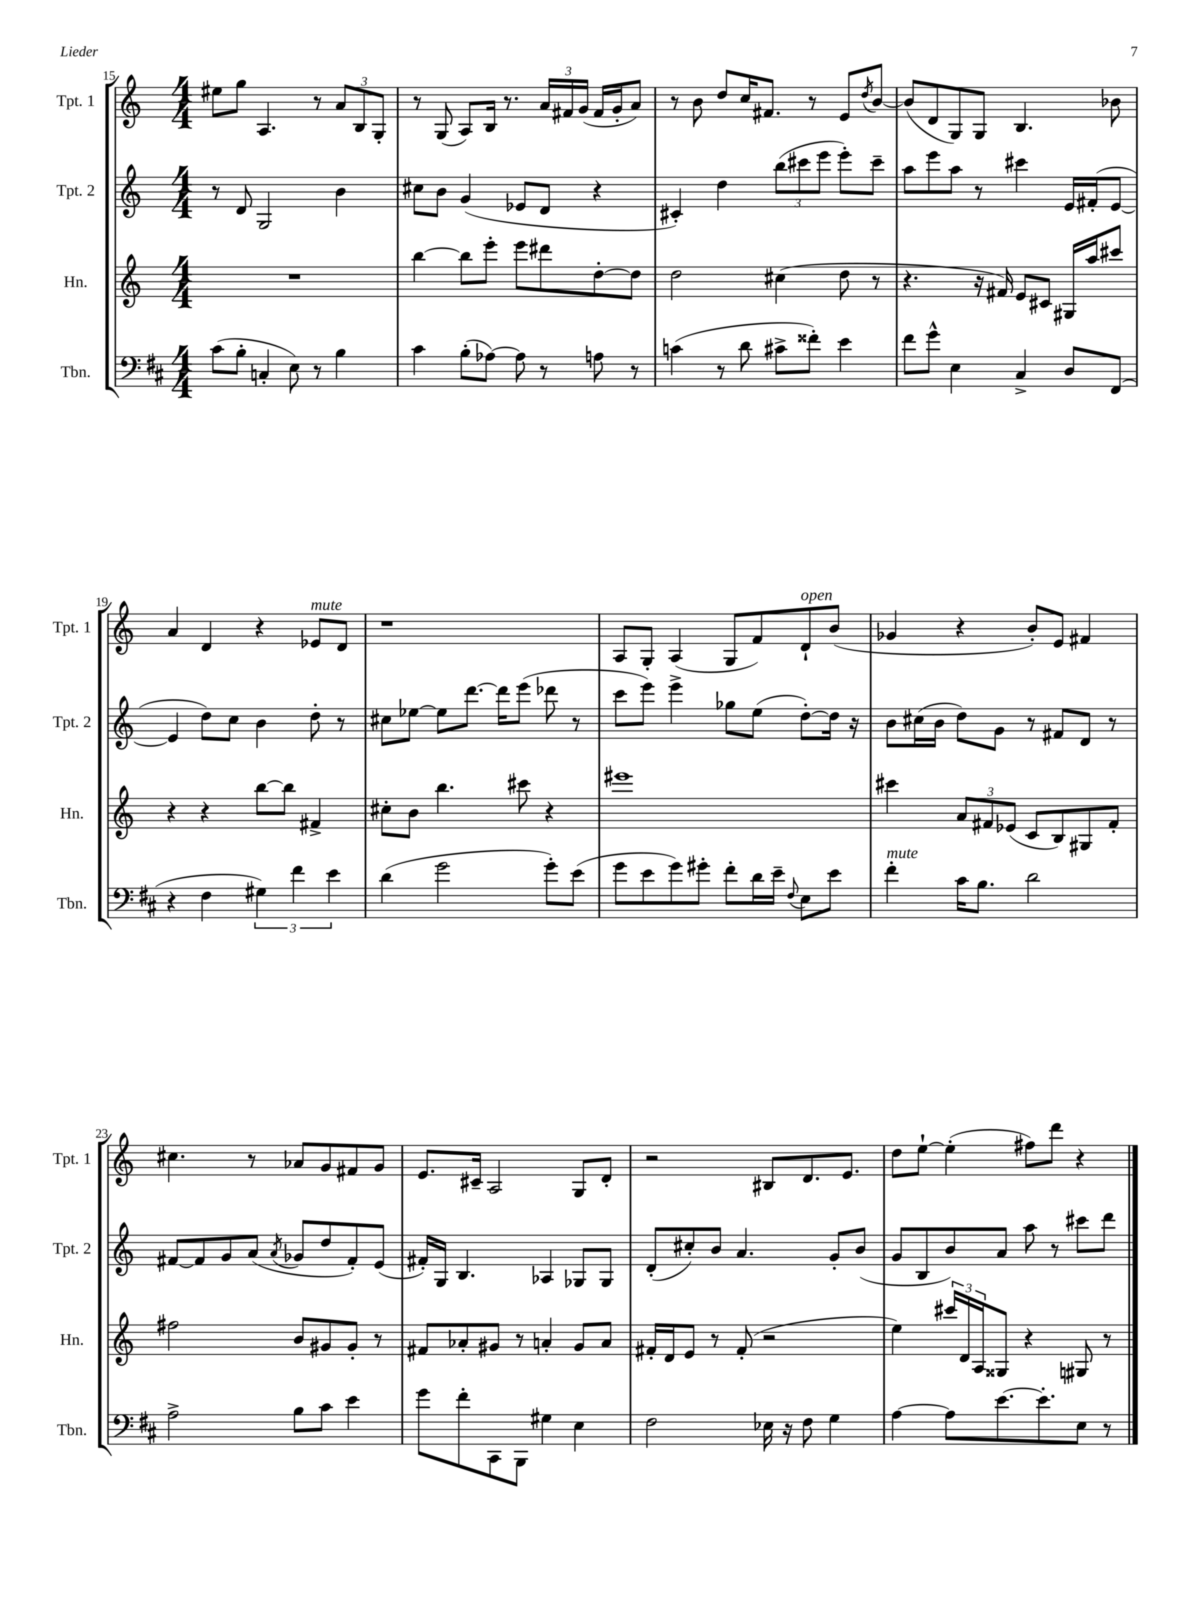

**kern	**kern	**kern	**kern
*staff4	*staff3	*staff2	*staff1
*clefF4	*clefG2	*clefG2	*clefG2
*k[f#c#]	*k[]	*k[]	*k[]
*M4/4	*M4/4	*M4/4	*M4/4
(8c#	1r	8r	8ee#
8B'	.	8d	8gg
4C'	.	2G	4.A
8E)	.	.	.
8r	.	.	8r
4B	.	4b	12a
.	.	.	12B
.	.	.	12G'
=	=	=	=
4c#	[4bb	8cc#	8r
.	.	8b	(8G
(8B'	8bb]	(4g	8A)
[8A-)	8eee'	.	16B
.	.	.	8.r
8A-]	8eee	8e-	.
8r	8ddd#	8d	24a
.	.	.	24f#
.	.	.	(24g
8A	[8dd'	4r	16f#
.	.	.	16g'
8r	8dd]	.	8a)
=	=	=	=
(4c	2dd	4c#')	8r
.	.	.	8b
8r	.	4dd	8dd
8d	.	.	16cc
.	.	.	8.f#
8c#^	(4cc#	(12bb	.
.	.	12ccc#	.
8f##')	.	.	8r
.	.	12eee	.
4e	8dd	8eee')	8e
.	.	.	8qdd
.	8r	8ccc#~	[8b
=	=	=	=
8f#	4.r	8aa	(8b]
8g^^	.	8eee	8d
4E	.	8aa	8G)
.	16r	8r	8G
.	16f#)	.	.
4C#^	8e	4ccc#	4.B
.	8c#	.	.
8D	16G#	16e	.
.	16aa	(16f#'	.
(8FF#	8ccc#	[8e	8b-
=	=	=	=
4r	4r	4e]	4a
4F#	4r	8dd)	4d
.	.	8cc	.
6G#)	[8bb	4b	4r
.	8bb]	.	.
6f#	.	.	.
.	4f#^	8dd'	8e-
6e	.	.	.
.	.	8r	8d
=	=	=	=
(4d	8cc#'	8cc#	1r
.	8b	[8ee-	.
2g	4.bb	8ee-]	.
.	.	[8.ddd	.
.	.	16ddd]	.
.	8ccc#	(8eee	.
8g')	4r	8ddd-	.
(8e	.	8r	.
=	=	=	=
8g	1eee#	8ccc	8A
8e	.	8eee)	8G'
8g)	.	4eee^	(4A
8g#'	.	.	.
8f#'	.	8gg-	8G
16d	.	(8ee	8f)
16e~	.	.	.
8qqF#	.	.	.
8E	.	[8dd')	8d`
8e	.	16dd]	(8b
.	.	16r	.
=	=	=	=
4f#'	4ccc#	8b	4g-
.	.	(16cc#	.
.	.	16b	.
16c#	12a	8dd)	4r
8.B	.	.	.
.	12f#	.	.
.	.	8g	.
.	(12e-	.	.
2d	8c	8r	8b')
.	8B)	8f#	8e
.	8G#	8d	4f#
.	8f#'	8r	.
=	=	=	=
2A^	2ff#	[8f#	4.cc#
.	.	8f#]	.
.	.	8g	.
.	.	(8a	8r
.	.	8qa	.
8B	8b	8g-	8a-
8c#	8g#	8dd	8g
4e	8g#'	8f#')	8f#
.	8r	(8e	8g
=	=	=	=
8g	8f#	16f#')	8.e
.	.	16G	.
8f#'	8a-'	4.B	.
.	.	.	16c#~
8CC#	8g#	.	2A
8BBB	8r	.	.
4G#	4a'	4A-	.
4E	8g#	8G-	8G
.	8a	8G-	8d'
=	=	=	=
2F#	16f#'	(8d'	2r
.	16d	.	.
.	8e	8cc#')	.
.	8r	8b	.
.	(8f#'	4.a	.
16E-	2r	.	8B#
16r	.	.	.
8F#	.	.	8.d
4G	.	8g'	.
.	.	.	8.e
.	.	(8b	.
=	=	=	=
[4A	4ee)	8g	8dd
.	.	8B	[8ee`
8A]	24ccc#	8b)	(4ee']
.	24d	.	.
.	24A	.	.
[8.e	8G##	8a	.
.	4r	8aa	8ff#)
8.e']	.	.	.
.	.	8r	8ddd
8E	8G#	8ccc#	4r
8r	8r	8ddd	.
==	==	==	==
*-	*-	*-	*-
